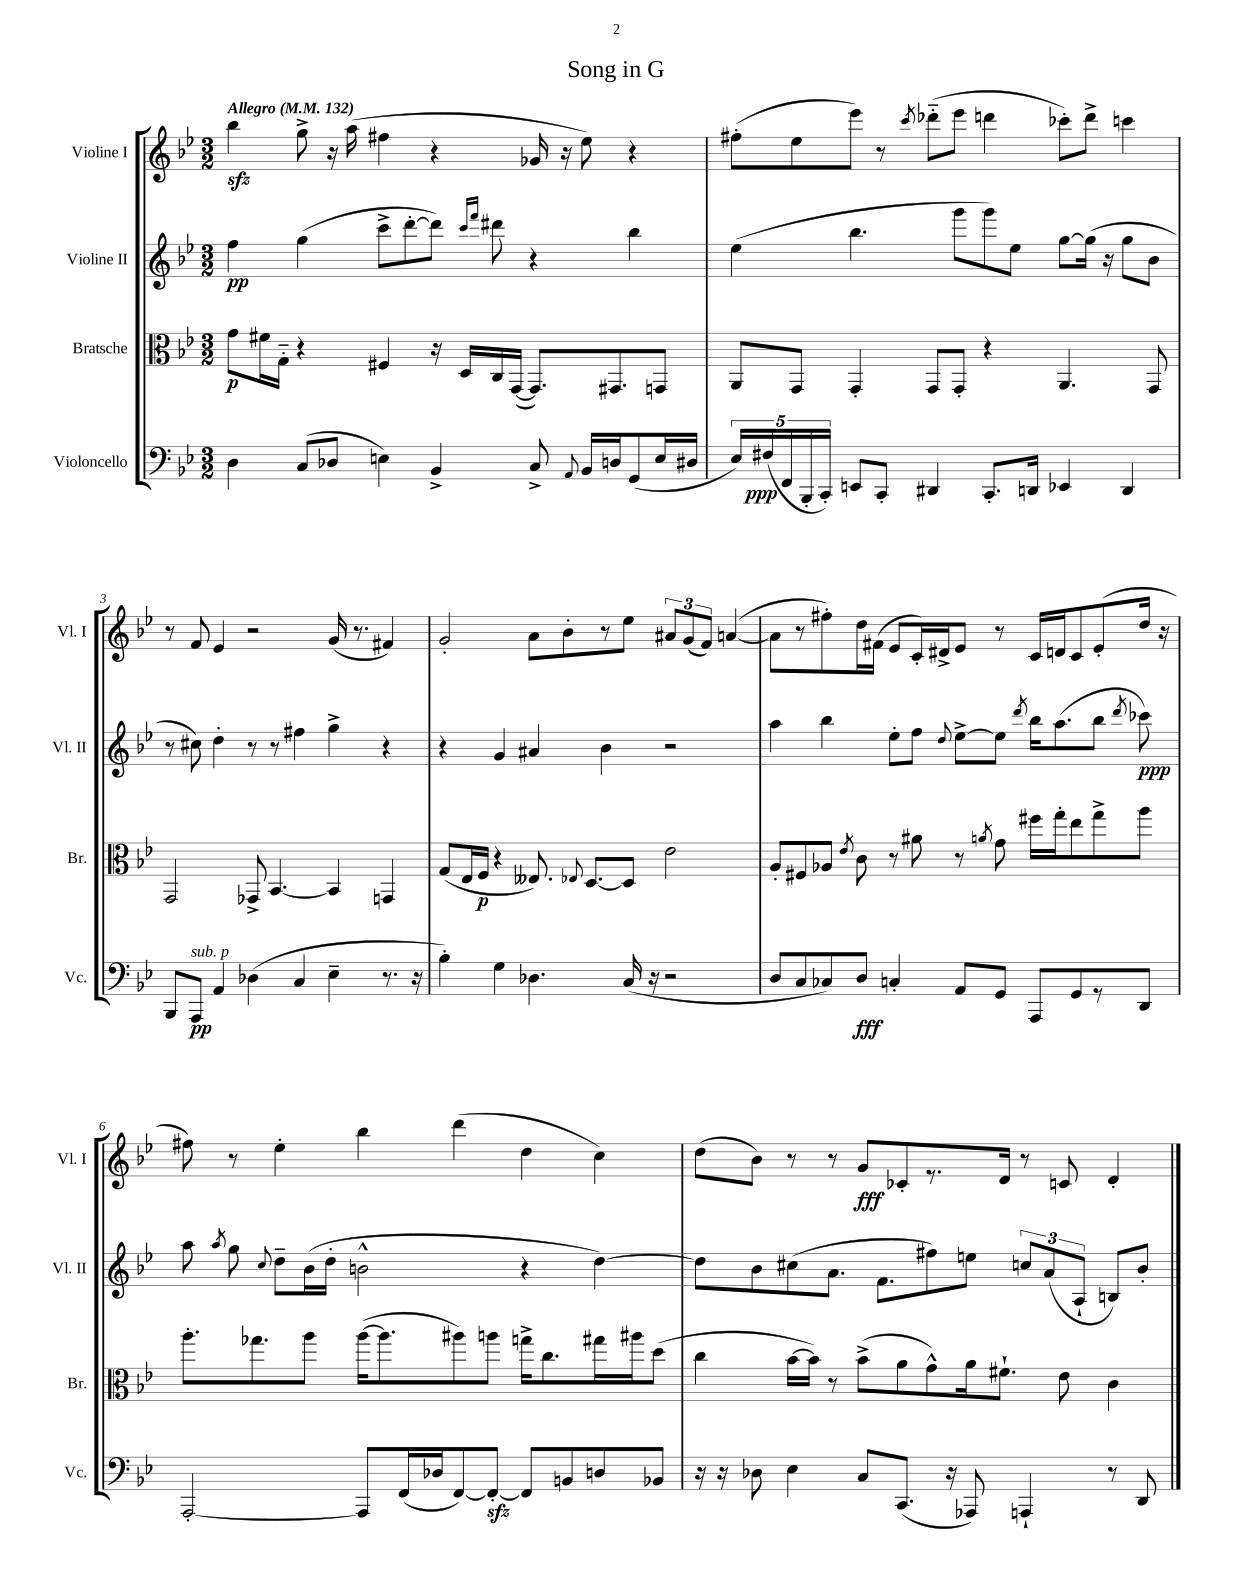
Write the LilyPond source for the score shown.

\header { title = "Song in G" }
<<
\new StaffGroup <<
\new Staff = "s0" \with { instrumentName = "Violine I" shortInstrumentName = "Vl. I" } {
    \clef treble \key bes \major \numericTimeSignature \time 3/2 \tempo "Allegro" 4 = 132
    \autoBeamOff bes''4\sfz g''8-> r16 a''16( fis''4 r4 ges'16 r16 ees''8) r4 |
    fis''8[-.( ees''8 ees'''8]) r8 \acciaccatura { c'''8 } des'''8[-_( ees'''8] d'''4 ces'''8[-.) d'''8]-> c'''4 |
    r8 f'8 ees'4 r2 g'16( r8. fis'4) |
    g'2-. a'8[ bes'8-. r8 ees''8] \tuplet 3/2 { ais'8[ g'8( f'8]) } a'4~( |
    a'8[ r8 fis''8-.) d''16 fis'16]( ees'8[ c'16-.) dis'16-> ees'8] r8 c'16[ d'16 c'8 ees'8-.( d''16] r16 |
    fis''8) r8 ees''4-. bes''4 d'''4( d''4 c''4) |
    d''8[( bes'8]) r8 r8 g'8[\fff ces'8-. r8. d'16] r8 c'8 d'4-. \bar "|." |
}
\new Staff = "s1" \with { instrumentName = "Violine II" shortInstrumentName = "Vl. II" } {
    \clef treble \key bes \major \numericTimeSignature \time 3/2
    \autoBeamOff f''4\pp g''4( c'''8[-> d'''8~-. d'''8]) \grace { c'''16[ f'''16] } dis'''8 r4 bes''4 |
    ees''4( bes''4. g'''8[ g'''8) ees''8] g''8[~ g''16]( r16 g''8[ bes'8] |
    r8 cis''8) d''4-. r8 r8 fis''4 g''4-> r4 |
    r4 g'4 ais'4 bes'4 r2 |
    a''4 bes''4 ees''8[-. f''8] \appoggiatura { d''8 } ees''8[~-> ees''8] \acciaccatura { d'''8 } bes''16[ a''8.( bes''8] \acciaccatura { d'''8 } ces'''8\ppp) |
    a''8 \acciaccatura { a''8 } g''8 \appoggiatura { c''8 } d''8[-- bes'16( d''16]-. b'2-^ r4 d''4~) |
    d''8[ bes'8 cis''8( a'8.] f'8.[ fis''8) e''8] \tuplet 3/2 { c''8[ a'8( a8]-! } b8[) bes'8]-. \bar "|." |
}
\new Staff = "s2" \with { instrumentName = "Bratsche" shortInstrumentName = "Br." } {
    \clef alto \key bes \major \numericTimeSignature \time 3/2
    \autoBeamOff g'8[\p fis'16 g16]-_ r4 fis4 r16 d16[ c16 g,16]~( g,8.[) gis,8. g,8] |
    a,8[ g,8] g,4-. g,8[ g,8]-. r4 a,4. g,8 |
    g,2 ges,8-> bes,4.~ bes,4 g,4 |
    g8[( ees16 f16]\p r4 eeses8.) \appoggiatura { ees8 } d8.[~ d8] ees'2 |
    a8[-. fis8 aes8] \acciaccatura { ees'8 } c'8 r8 ais'8 r8 \acciaccatura { a'8 } g'8 fis''16[ g''16-. ees''8 g''8-> a''8] |
    a''8.[-. ges''8. a''8] a''16[~( a''8. ais''8) a''8] g''16[-> c''8. gis''16 ais''16 d''8]( |
    c''4 bes'16[~ bes'16]) r8 bes'8[->( a'8 g'8-^) a'16 fis'8.]-! ees'8 c'4 \bar "|." |
}
\new Staff = "s3" \with { instrumentName = "Violoncello" shortInstrumentName = "Vc." } {
    \clef bass \key bes \major \numericTimeSignature \time 3/2
    \autoBeamOff d4 c8[( des8] e4) bes,4-> c8-> \appoggiatura { a,8 } bes,16[ d16 g,8( e16 dis16] |
    \tuplet 5/4 { ees16[) fis16\ppp( f,16 bes,,16-. c,16]-.) } e,8[ c,8]-. dis,4 c,8.[-. d,16] ees,4 d,4 |
    bes,,8[ a,,8]\pp^\markup { \italic "sub. p" } a,4 des4( c4 ees4-- r8. r16 |
    bes4-.) g4 des4. c16( r16 r2 |
    d8[ c8 ces8) d8]\fff c4-. a,8[ g,8] a,,8[ g,8 r8 d,8] |
    a,,2~-. a,,8[ f,16( des16 f,8~) f,8]~-.\sfz f,8[ b,8 d8 bes,8] |
    r16 r16 des8 ees4 c8[ c,8.]( r16 aes,,8) a,,4-! r8 d,8 \bar "|." |
}
>>
>>
